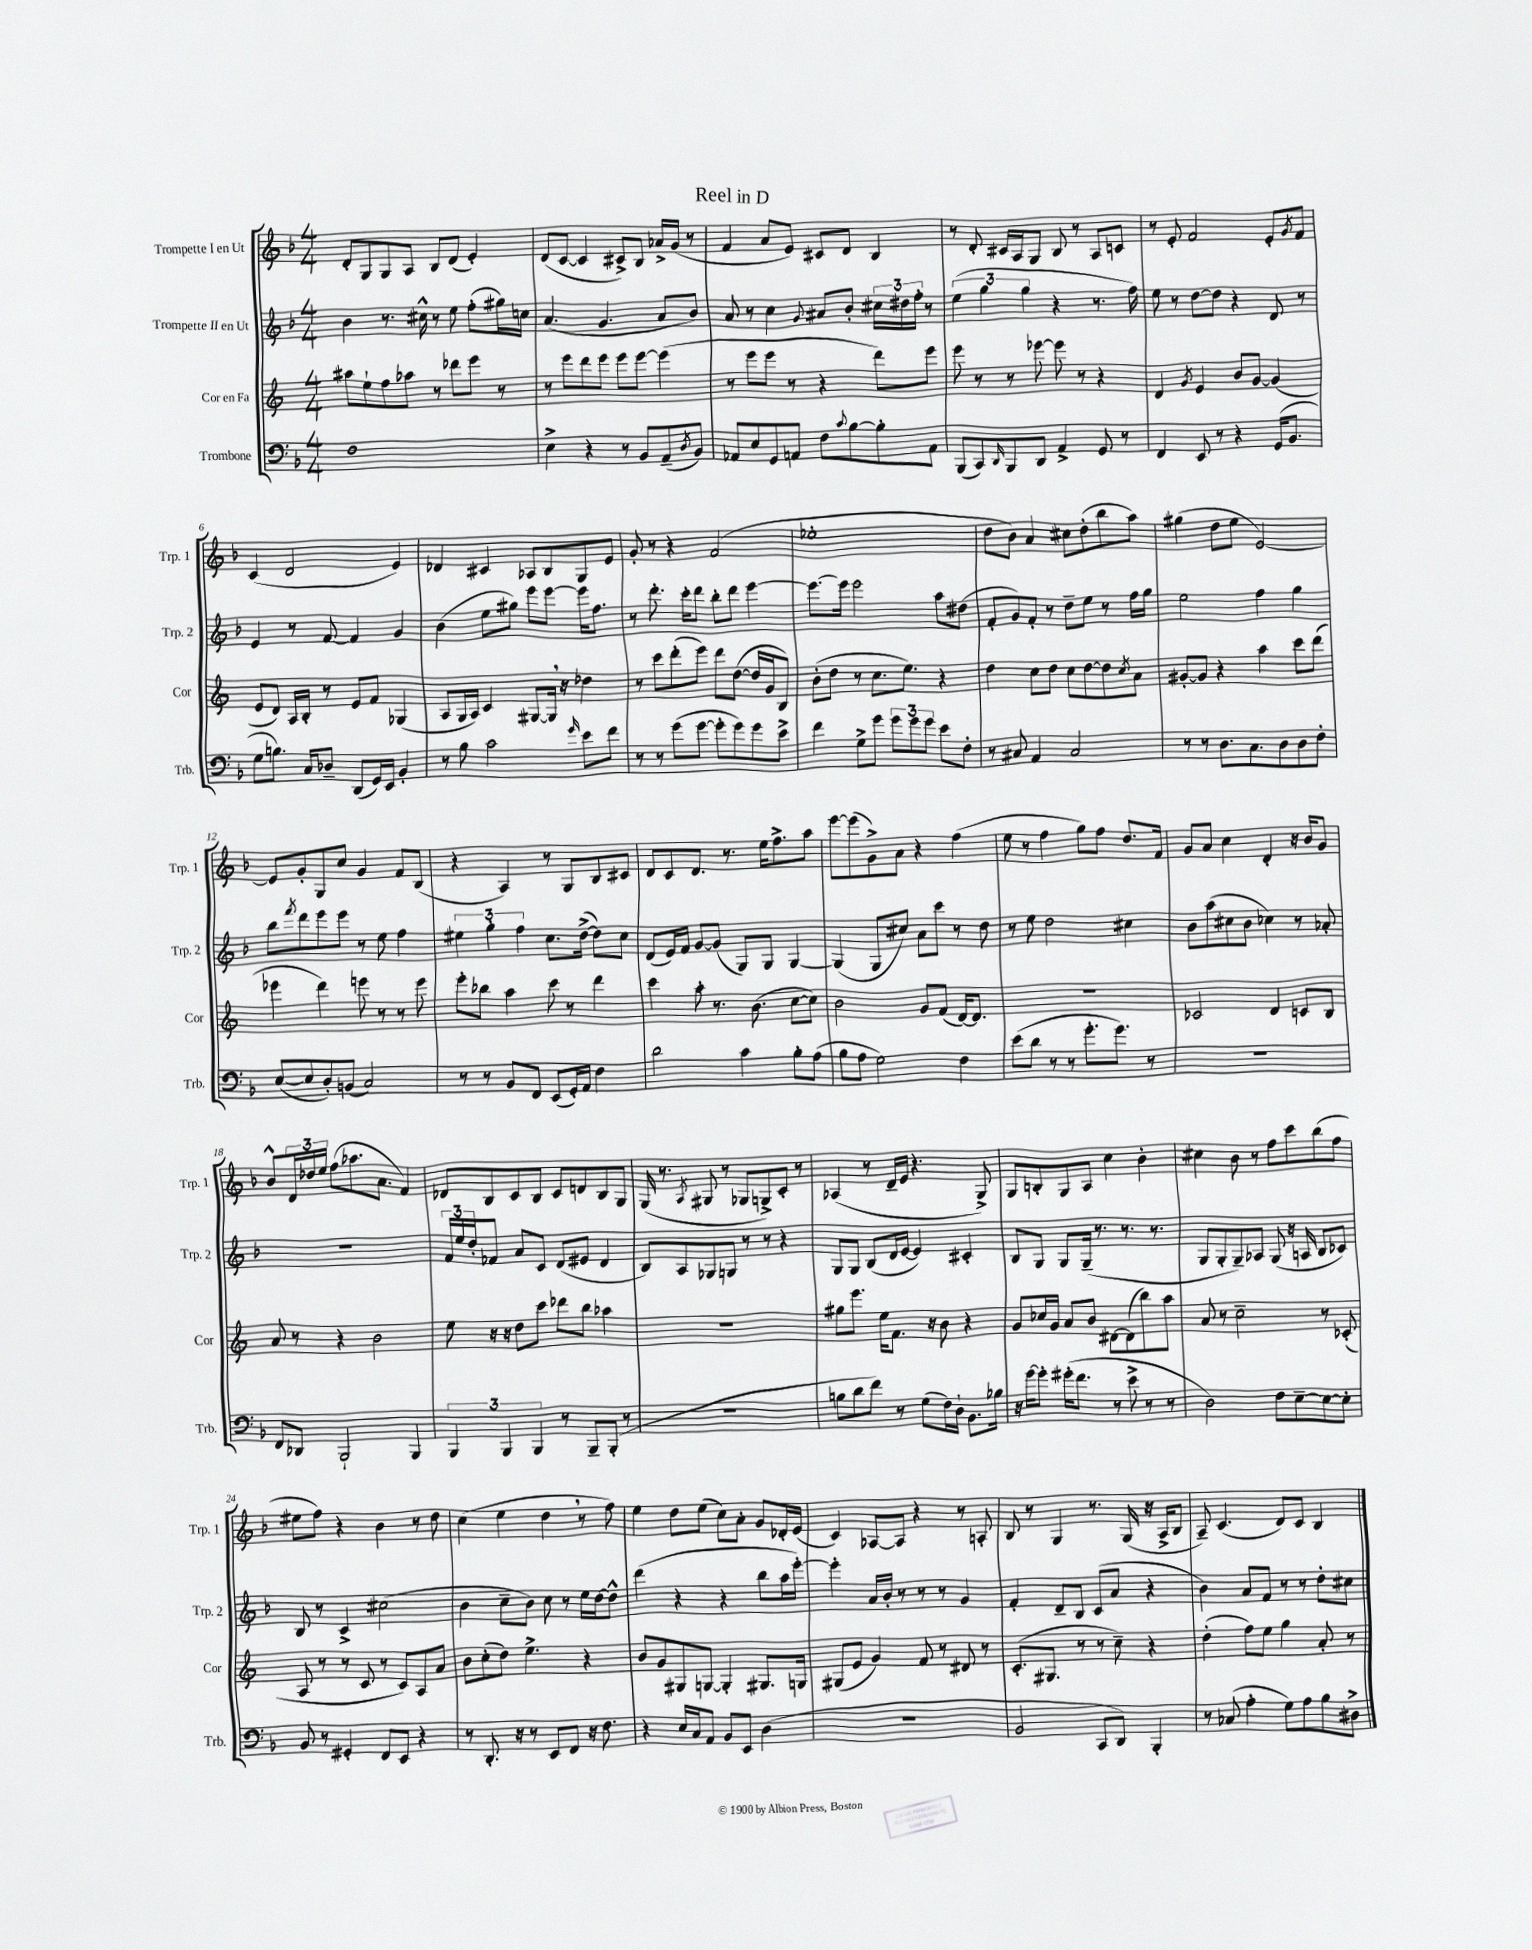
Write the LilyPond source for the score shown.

\header { title = "Reel in D" }
<<
\new StaffGroup <<
\new Staff = "s0" \with { instrumentName = "Trompette I en Ut" shortInstrumentName = "Trp. 1" } {
    \clef treble \key f \major \numericTimeSignature \time 4/4
    d'8-. g8 g8 a8 bes8 d'8( e'4-.) |
    d'8( c'8~ c'4 cis'8->) bes8 aes'16-> g'16( r8 |
    f'4 a'8 e'8) cis'8 d'8 bes4 |
    r8 d'8-. cis'16 a16 g8 bes8 r8 a8 c'8 |
    r8 e'8-. f'2 e'8-. \acciaccatura { g'8 } f'8 |
    c'4( d'2 e'4) |
    des'4 cis'4 aes8 bes8 g8 e'8 |
    g'8-. r8 r4 f'2( |
    ees''1-. |
    d''8 bes'8) a'4 cis''8 d''8-.( bes''8 a''8) |
    gis''4( d''8 e''8 e'2~) |
    e'8 g'8-. g8 c''8 g'4 f'8 bes8( |
    r4 a4) r8 g8 bes8 cis'8 |
    d'8 c'8 d'8. r8. e''16 f''8.-> a''8 |
    e'''8~ e'''8( g'8->) a'8 r4 f''4( |
    e''8 r8 f''4 g''8) f''8 d''8. f'16 |
    g'8 a'8 c''4 d'4-. r16 bes'16 g'8 |
    bes'8-^ \tuplet 3/2 { d'16 des''16 e''16 } f''8( aes''8. a'8. f'4) |
    des'8 bes8 c'8 bes8 c'8 d'8 bes8 g8 |
    g16( r8. \acciaccatura { a8 } gis8 r8 ges8 g8->) c'8-. r8 |
    aes4( r8 d'16-- e'16 r4. g8->) |
    g8 b8-. g8 a8 c''4 bes'4-. |
    cis''4 bes'8 r8 f''8 c'''8 bes''8( f''8 |
    eis''8 f''8) r4 bes'4 r8 d''8 |
    c''4( e''4 d''4 \breathe r8 f''8) |
    e''4 d''8 e''8( c''8) a'8-. g'8 des'16-. e'16( |
    c'4) aes8~ aes8 r4 r8 a8-. |
    bes8 r8 g4 r8. g16( r16 a16-> bes8 |
    a8--) c'4.( d'8) c'8 bes4 \bar "|." |
}
\new Staff = "s1" \with { instrumentName = "Trompette II en Ut" shortInstrumentName = "Trp. 2" } {
    \clef treble \key f \major \numericTimeSignature \time 4/4
    bes'4 r8. cis''16-^ r8 e''8 f''8-.( gis''16) c''16 |
    a'4.( g'4. a'8 bes'8) |
    a'8 r8 c''4 \appoggiatura { g'8 } ais'8 bes'8-. \tuplet 3/2 { cis''16 dis''16 f''16-. } r8 |
    \tuplet 3/2 { e''4( g''4 g''4 } r4 r8. f''16) |
    e''8 r8 d''8~ d''8 r4 d'8 r8 |
    e'4 r8 f'8~ f'4 g'4 |
    bes'4( e''8 gis''8) e'''8 e'''8~ e'''16 f''8. |
    r8 d'''8.-. c'''16-. d'''8 bes''8-. d'''8 e'''4~ |
    e'''8.~ e'''16 e'''2 a''8 dis''8( |
    f'8-. g'8) f'8-. r8 d''8-- e''8 r8 f''16 g''16 |
    e''2 f''4 g''4 |
    bes''8 \acciaccatura { f'''8 } d'''8 e'''8 e'''8 r8 e''8 f''4 |
    \tuplet 3/2 { eis''4 g''4-. f''4 } c''8. d''16~->( d''8) c''8 |
    d'8( e'16) f'16 g'8~ g'8( g8) g8 g4~ |
    g4( g8 cis''8) a'8 c'''8 r8 d''8 |
    r8 e''8 d''2 cis''4 |
    bes'8 a''8( cis''8 bes'8 ces''4) r8 aes'8-. |
    r1 |
    \tuplet 3/2 { f'16 e''16 d''16-. } fes'8 a'8 c'8 d'8( eis'8 d'4 |
    bes8) a8 ges8 g8 r8 r8 r4 |
    g8 g8 bes8( d'16 e'16~ e'4) cis'4-. |
    bes8 g8 g8 g16--( r8. r8. r8. |
    g8 g8-. g8--) aes8 g8( r16 a16 bes8 ces'8) |
    bes8 r8 c'4-> cis''2( |
    bes'4 c''8-- bes'8) c''8 r8 e''16 d''16~ d''8-^ |
    d'''4( r4 r4 bes''8 a''16 e'''16~-.) |
    e'''4-. a'16 bes'16-. r8 r8 r8 g'4 |
    f'4-. d'8-- bes8 c'8( a'8 r4 |
    bes'4) a'8 f'8 r8 r8 d''8-. cis''8 \bar "|." |
}
\new Staff = "s2" \with { instrumentName = "Cor en Fa" shortInstrumentName = "Cor" } {
    \clef treble \key c \major \numericTimeSignature \time 4/4
    ais''8 e''8-! f''8 aes''8 r8 des'''8 e'''8 r8 |
    r8 e'''8 d'''8 e'''8 e'''8 e'''8~ e'''4( |
    r8 e'''8 e'''8 r8 r4 d'''8) e'''8 |
    e'''8 r8 r8 ees'''8~ ees'''8 r8 r4 |
    d'4 \acciaccatura { g'8 } e'4 b'8 g'8~ g'4( |
    e'8 d'8) a16 b16-. r8 e'8 f'8 ges4( |
    a8 g16 a16) c'4 gis8~ gis16 \breathe r16 des''4 |
    r8 c'''8 d'''8-.( e'''8) d'''8 d''8~( d''16 g'16 b8) |
    b'8-.( d''8 r8 c''8. e''8.) r4 |
    d''4 c''8 d''8 c''8 d''8~ d''8 \acciaccatura { c''8 } a'8 |
    gis'8~-. gis'8 r4 a''4 c'''8 d'''8( |
    ees'''4 d'''4) e'''8 r8 r8 e'''8 |
    e'''8-. bes''8 a''4 c'''8 r8 d'''4 |
    c'''4 a''8-. r8. b'8.( c''8~ c''8) |
    b'2 g'8 f'8( d'16~) d'8. |
    R1 |
    ces'2 d'4 c'8 b8 |
    a'8 r8 r4 b'2 |
    e''8 r16 r16 d''8 c'''8 des'''8 b''8 aes''4 |
    R1 |
    gis''8 e'''8. e''16 f'8. r16 b'8 r4 |
    g'8 ces''16 g'16 a'8 b'8 dis'8~ dis'8( b''8) a''8 |
    a'8 r8 c''2-- r8 ces'8-.( |
    a8 r8 r8 c'8 r8 c'8) a8 a'8 |
    b'8 c''8-.( d''8) e''4.-> r4 |
    b'8 g'8 gis8 g8~ g4-. gis8. g16 |
    gis8( e'8 g'4) f'8 r8 dis'8 r8 |
    c'8.-.( gis8. r8 r8 c''8--) r4 |
    d''4-.( f''8) e''8 g''4 a'8-. r8 \bar "|." |
}
\new Staff = "s3" \with { instrumentName = "Trombone" shortInstrumentName = "Trb." } {
    \clef bass \key f \major \numericTimeSignature \time 4/4
    f1 |
    e4-> r4 r8 bes,8 a,8--( \acciaccatura { d8 } bes,8) |
    aes,8 e8 g,8 a,8 f8 \appoggiatura { c'8 } bes8~ bes8-. a,8 |
    bes,,8( c,8) \grace { d,16 } bes,,8 d,8 a,4-> g,8 r8 |
    f,4 e,8 r8 r4 g,16( bes,8. |
    g8 b8.) c16 des8-- d,8( g,16) e,16 bes,4-. |
    r8 bes8 c'2 \grace { g'16 } e'8 f'8 |
    r8 r8 g'8( g'8~ g'8-. g'8) g'8 e'8-> |
    f'4 g8-> g'8 \tuplet 3/2 { g'8 g'8 g'8 } e'8 f8-. |
    r8 cis8 a,4 cis2 |
    r8 r8 d8. c8. d8 d8 f8-. |
    e8~( e8 d8-.) b,8( c2) |
    r8 r8 bes,8 f,8 e,8( g,16-.) a,16 f4 |
    d'2 c'4 bes8-. a8( |
    bes8 a8 g2) f4 |
    e'8( d'8 r8 r8 g'8.-. g'8.) r8 |
    R1 |
    f,8 des,8 bes,,2-! bes,,4 |
    \tuplet 3/2 { bes,,4 bes,,4 bes,,4 } r8 bes,,8-- bes,,8-.( r8 |
    R1 |
    b8 d'8 f'8) r8 g8( f16) d16-! bes,8. bes16 |
    r16 g'16~ g'8-. gis'16-.( f'8. r8 e'8-> r8 r8 |
    d2) f8 e8~-- e8~ e8-. |
    bes,8 r8 gis,4-. f,8 e,8 r4 |
    r8 d,8.-. r16 r8 e,8 f,8 r16 f8. |
    r4 e16 c16 a,8 bes,8 e,8 d4( |
    R1 |
    bes,2 c,8 d,8) bes,,4-. |
    r8 ces8( a4-. g8) a8 bes8 dis8-> \bar "|." |
}
>>
>>
